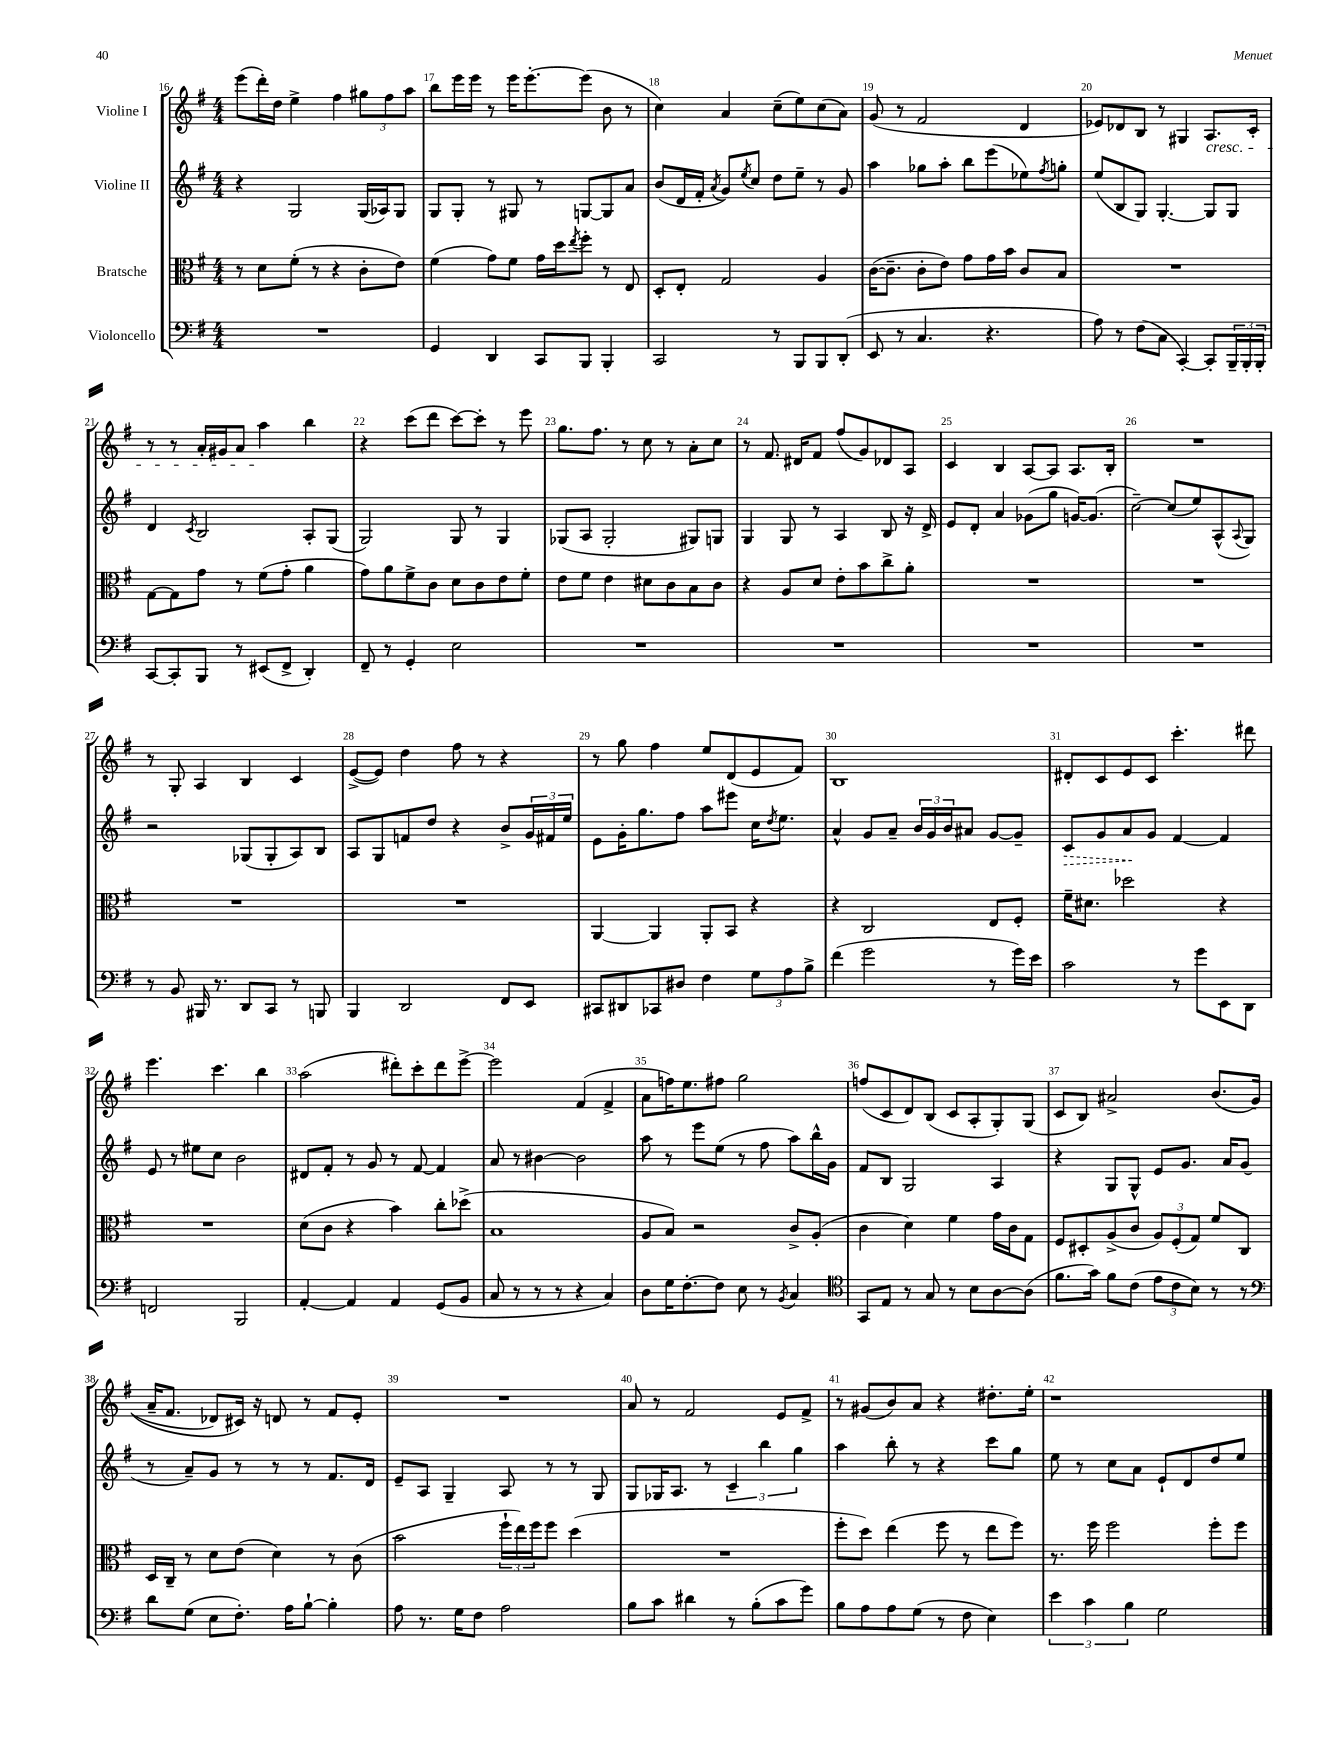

**kern	**kern	**kern	**kern
*staff4	*staff3	*staff2	*staff1
*clefF4	*clefC3	*clefG2	*clefG2
*k[f#]	*k[f#]	*k[f#]	*k[f#]
*M4/4	*M4/4	*M4/4	*M4/4
1r	8r	4r	(8eee
.	8d	.	16ddd')
.	.	.	16dd
.	(8f#'	2G	4ee^
.	8r	.	.
.	4r	.	4ff#
.	8c'	(16G	12gg#
.	.	16A-)	.
.	.	.	12ff#
.	8e)	8G	.
.	.	.	12aa
=	=	=	=
4GG	(4f#	8G	8bb
.	.	8G'	16eee
.	.	.	16eee
4DD	8g)	8r	8r
.	8f#	8G#	16eee
.	.	.	[8.eee'
8CC	16g	8r	.
.	16dd	.	.
.	8qee	.	.
8BBB	8ff#'	[8G	(8eee]
4BBB'	8r	8G]	8b
.	8E	8a	8r
=	=	=	=
2CC	8D'	(8b	4cc)
.	8E'	16d	.
.	.	16f#'	.
.	.	8qa	.
.	2G	8g)	4a
.	.	8qee	.
.	.	8cc	.
8r	.	8dd	(8cc~
8BBB	.	8ee~	8ee)
8BBB	4A	8r	(8cc
(8DD'	.	8g	8a)
=	=	=	=
8EE	([16c	4aa	(8g
.	8.c~]	.	.
8r	.	.	8r
4.C	8c'	8gg-	2f#
.	8e)	8aa'	.
.	8g	8bb	.
4.r	16g	(8eee	.
.	16b	.	.
.	8c	8ee-)	4d
.	.	8qff#	.
.	8B	8gg'	.
=	=	=	=
8A)	1r	(8ee	8e-)
8r	.	8B	8d-
(8F#	.	8G)	8B
8C	.	[4.G'	8r
[4CC')	.	.	4G#
8CC']	.	8G]	8.A
24BBB~	.	8G	.
24BBB'	.	.	.
.	.	.	16c'
24BBB'	.	.	.
=	=	=	=
[8CC	[8G	4d	8r
8CC']	8G]	.	8r
.	.	8qc	.
8BBB	8g	2B	16a'
.	.	.	16g#
8r	8r	.	8a
(8EE#	(8f#	.	4aa
8FF#^	8g'	.	.
4DD')	4a	8A'	4bb
.	.	(8G	.
=	=	=	=
8FF#~	8g)	2G)	4r
8r	8a	.	.
4GG'	8f#^	.	(8ccc
.	8c	.	8ddd
2E	8d	8G	[8ccc)
.	8c	8r	8ccc']
.	8e	4G	8r
.	8f#'	.	8eee
=	=	=	=
1r	8e	(8G-	8.gg
.	8f#	8A	.
.	.	.	8.ff#
.	4e	2G-'	.
.	.	.	8r
.	8d#	.	8cc
.	8c	.	8r
.	8B	8G#)	8a'
.	8c	8G	8cc
=	=	=	=
1r	4r	4G	8r
.	.	.	8.f#
.	8A	8G	.
.	.	.	16d#
.	8d	8r	8f#
.	8e'	4A	(8ff#
.	8b	.	8g)
.	8cc^	8B	8d-
.	8a'	16r	8A
.	.	16d^	.
=	=	=	=
1r	1r	8e	4c
.	.	8d'	.
.	.	4a	4B
.	.	(8g-	[8A
.	.	8gg	8A]
.	.	[16g)	8.A
.	.	(8.g]	.
.	.	.	16B'
=	=	=	=
1r	1r	[2cc~)	1r
.	.	(8cc]	.
.	.	8ee)	.
.	.	(8A^^	.
.	.	8qqA	.
.	.	8G)	.
=	=	=	=
8r	1r	2r	8r
8BB	.	.	8G'
16BBB#	.	.	4A
8.r	.	.	.
8DD	.	(8G-	4B
8CC	.	8G-'	.
8r	.	8A)	4c
8BBB	.	8B	.
=	=	=	=
4BBB	1r	8A	([8e^
.	.	8G	8e])
2DD	.	8f	4dd
.	.	8dd	.
.	.	4r	8ff#
.	.	.	8r
8FF#	.	8b^	4r
8EE	.	24g	.
.	.	24f#	.
.	.	24ee	.
=	=	=	=
8CC#	[4AA	8e	8r
8DD#	.	16g'	8gg
.	.	8.gg	.
8CC-	4AA]	.	4ff#
8D#	.	8ff#	.
4F#	8AA'	8aa	8ee
.	8BB	8eee#	(8d
12G	4r	16cc	8e
.	.	8qdd	.
.	.	8.ee	.
12A	.	.	.
.	.	.	8f#)
12B^	.	.	.
=	=	=	=
(4f#	4r	4a^^	1B
2g	2C	8g	.
.	.	8a~	.
.	.	24b	.
.	.	24g	.
.	.	24b	.
.	.	8a#	.
8r	8E	[8g	.
16g)	8F#'	8g~]	.
16e	.	.	.
=	=	=	=
2c	16f#~	8c	8d#'
.	8.d#	.	.
.	.	8g	8c
.	2dd-	8a	8e
.	.	8g	8c
8r	.	[4f#	4.ccc'
8g	.	.	.
8EE	4r	4f#]	.
8DD	.	.	8ddd#
=	=	=	=
2FF	1r	8e	4.eee
.	.	8r	.
.	.	8ee#	.
.	.	8cc	4.ccc
2BBB	.	2b	.
.	.	.	4bb
=	=	=	=
[4AA'	(8d	8d#	(2aa
.	8c	8f#'	.
4AA]	4r	8r	.
.	.	8g	.
4AA	4b)	8r	8ddd#')
.	.	[8f#	8ccc'
(8GG	8cc'	4f#]	8ddd#
8BB	(8dd-^	.	[8eee^
=	=	=	=
8C	1B	8a	2eee]
8r	.	8r	.
8r	.	[4b#	.
8r	.	.	.
4r	.	2b#]	(4f#
4C)	.	.	4f#^
=	=	=	=
8D	8A	8aa	8a
16G	8B)	8r	16ff)
[8.F#'	.	.	8.ee
.	2r	8eee	.
8F#]	.	(8ee	8ff#
8E	.	8r	2gg
8r	.	8ff#	.
8qBB	.	.	.
4C	8c^	8aa)	.
.	(8A'	16bb^^	.
.	.	16g	.
=	=	=	=
*clefC4	*	*	*
8GG	4c	8f#	(8ff
8E	.	8B	8c
8r	4d)	2G	8d)
8G	.	.	(8B
8r	4f#	.	8c
8B	.	.	8A'
[8A	16g	4A	8G')
.	16c	.	.
(8A]	8G	.	(8G
=	=	=	=
8.f#	8F#	4r	8c
.	8D#'	.	8B)
16g)	.	.	.
8f#	(8A^	8G	2a#^
(8c	8c	8G^^	.
12e	12A)	8e	.
12c	(12F#'	.	.
.	.	8.g	.
12B)	12G)	.	.
8r	8f#	.	&(8.b
.	.	16a	.
8r	8C	(8g	.
.	.	.	(16g
=	=	=	=
*clefF4	*	*	*
8d	16D	8r	16a~
.	16C~	.	8.f#
(8G	8r	8a~)	.
8E	8d	8g	8d-)
8.F#')	(8e	8r	16c#&)
.	.	.	16r
.	4d)	8r	8d
16A	.	.	.
[8B`	.	8r	8r
4B']	8r	8.f#	8f#
.	(8c	.	8e'
.	.	16d	.
=	=	=	=
8A	2b	8e~	1r
8.r	.	8A	.
.	.	4G~	.
16G	.	.	.
8F#	.	.	.
2A	24ff#`	8A	.
.	24ee)	.	.
.	24ff#	.	.
.	8ff#	8r	.
.	(4dd	8r	.
.	.	8G	.
=	=	=	=
8B	1r	8G	8a
8c	.	16G-	8r
.	.	8.A	.
4d#	.	.	2f#
.	.	8r	.
8r	.	6c~	.
(8B'	.	.	.
.	.	6bb	.
8c	.	.	8e
.	.	6gg	.
8g)	.	.	8f#^
=	=	=	=
8B	8ff#'	4aa	8r
8A	8dd)	.	(8g#
8A	(4ee	8bb'	8b)
(8G	.	8r	8a
8r	8ff#	4r	4r
8F#	8r	.	.
4E)	8ee	8ccc	8.dd#'
.	8ff#)	8gg	.
.	.	.	16ee'
=	=	=	=
6e	8.r	8ee	1r
.	.	8r	.
6c	.	.	.
.	16ff#	.	.
.	2ff#	8cc	.
6B	.	.	.
.	.	8a	.
2G	.	8e`	.
.	.	8d	.
.	8ff#'	8dd	.
.	8ff#	8ee	.
==	==	==	==
*-	*-	*-	*-
